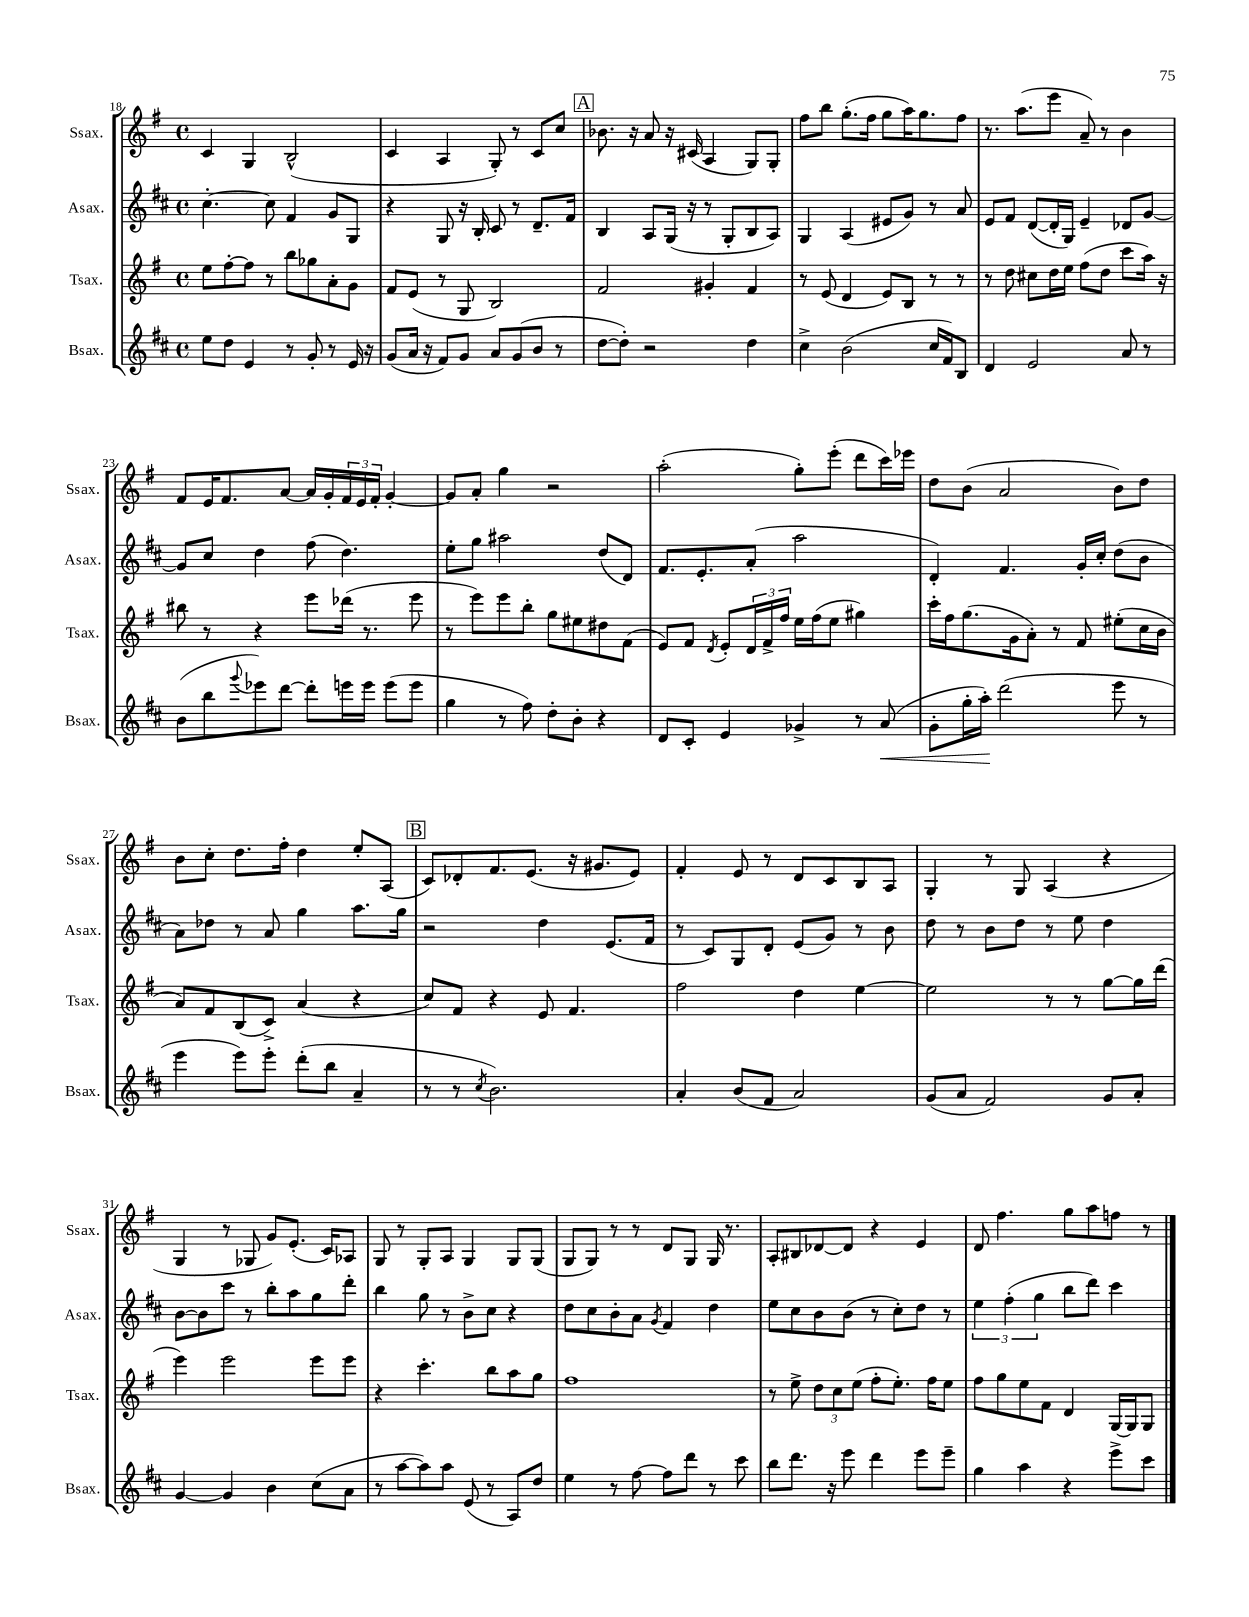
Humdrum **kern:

**kern	**kern	**kern	**kern
*staff4	*staff3	*staff2	*staff1
*clefG2	*clefG2	*clefG2	*clefG2
*k[f#c#]	*k[f#]	*k[f#c#]	*k[f#]
*M4/4	*M4/4	*M4/4	*M4/4
*met(c)	*met(c)	*met(c)	*met(c)
8ee	8ee	[4.cc#'	4c
8dd	[8ff#'	.	.
4e	8ff#]	.	4G
.	8r	8cc#]	.
8r	8bb	4f#	(2B^^
8g'	8gg-	.	.
8r	8a'	8g	.
16e	8g	8G	.
16r	.	.	.
=	=	=	=
(8g	8f#	4r	4c
16a	(8e	.	.
16r	.	.	.
8f#)	8r	8G	4A
8g	8G	16r	.
.	.	16B'	.
8a	2B)	8c#	8G')
(8g	.	8r	8r
8b	.	8.d~	8c
8r	.	.	8cc
.	.	16f#	.
=	=	=	=
[8dd	2f#	4B	8.b-
8dd'])	.	.	.
.	.	.	16r
2r	.	8A	8a
.	.	(16G	16r
.	.	16r	(16c#
.	4g#'	8r	4A
.	.	8G'	.
4dd	4f#	8B	8G)
.	.	8A)	8G'
=	=	=	=
4cc#^	8r	4G	8ff#
.	(8e	.	8bb
(2b	4d	(4A	(8.gg'
.	.	.	16ff#
.	8e)	8e#	8gg
.	8B	8g)	16aa)
.	.	.	8.gg
16cc#	8r	8r	.
16f#)	.	.	.
8B	8r	8a	8ff#
=	=	=	=
4d	8r	8e	8.r
.	8dd	8f#	.
.	.	.	(8.aa
2e	8cc#	([8d	.
.	16dd	16d']	8eee
.	16ee	16G)	.
.	(8ff#	4e~	8a~)
.	8dd	.	8r
8a	8ccc	8d-	4b
8r	16aa)	[8g	.
.	16r	.	.
=	=	=	=
(8b	8bb#	8g]	8f#
8bb	8r	8cc#	16e
.	.	.	8.f#
8qqggg	.	.	.
8eee-)	4r	4dd	.
[8ddd	.	.	[8a
8ddd']	8eee	(8ff#	16a]
.	.	.	16g'
16eee	(16ddd-	4.dd)	24f#
.	.	.	24e
16eee	8.r	.	.
.	.	.	24f#'
(8eee	.	.	[4g'
8eee	8eee	.	.
=	=	=	=
4gg	8r	8ee'	8g]
.	8eee)	8gg	8a'
8r	8eee	2aa#	4gg
8ff#)	8bb'	.	.
8dd'	8gg	.	2r
8b'	8ee#	.	.
4r	8dd#	(8dd	.
.	(8f#	8d)	.
=	=	=	=
8d	8e)	8.f#	(2aa'
8c#'	8f#	.	.
.	.	8.e'	.
.	8qd	.	.
4e	8e'	.	.
.	24d	(8a'	.
.	24f#^	.	.
.	24ff#	.	.
4g-^	16ee	2aa	8gg')
.	(16ff#	.	.
.	8ee	.	(8eee'
8r	4gg#)	.	8ddd
(8a	.	.	16ccc)
.	.	.	16eee-
=	=	=	=
8g'	16ccc'	4d')	8dd
.	16ff#	.	.
16gg'	(8.gg	.	(8b
16aa')	.	.	.
(2ddd	.	4.f#	2a
.	16g	.	.
.	8a')	.	.
.	8r	.	.
.	8f#	16g'	.
.	.	16cc#'	.
8eee	(8ee#'	(8dd	8b)
8r	16cc	8b	8dd
.	16b	.	.
=	=	=	=
4eee	8a)	8a)	8b
.	8f#	8dd-	8cc'
8eee)	(8B	8r	8.dd
8eee'	8c^)	8a	.
.	.	.	16ff#'
(8ddd'	(4a	4gg	4dd
8bb	.	.	.
4a~	4r	8.aa	8ee'
.	.	.	(8A
.	.	16gg	.
=	=	=	=
8r	8cc)	2r	8c)
8r	8f#	.	8d-'
8qcc#	.	.	.
2.b)	4r	.	8.f#
.	.	.	(8.e
.	8e	4dd	.
.	4.f#	.	16r
.	.	.	8.g#
.	.	(8.e	.
.	.	.	8e)
.	.	16f#	.
=	=	=	=
4a'	2ff#	8r	4f#'
.	.	8c#)	.
(8b	.	8G	8e
8f#	.	8d'	8r
2a)	4dd	(8e	8d
.	.	8g)	8c
.	[4ee	8r	8B
.	.	8b	8A
=	=	=	=
(8g	2ee]	8dd	4G'
8a	.	8r	.
2f#)	.	8b	8r
.	.	8dd	8G
.	8r	8r	(4A
.	8r	8ee	.
8g	[8gg	4dd	4r
8a'	16gg]	.	.
.	(16ddd	.	.
=	=	=	=
[4g	4eee)	[8b	4G
.	.	8b]	.
4g]	2eee	8ccc#	8r
.	.	8r	8G-
4b	.	8bb'	8g)
.	.	8aa	(8.e'
(8cc#	8eee	8gg	.
.	.	.	16c)
8a	8eee	8ddd'	8A-
=	=	=	=
8r	4r	4bb	8G
[8aa	.	.	8r
8aa])	4.ccc'	8gg	8G'
8aa	.	8r	8A
(8e	.	8b^	4G
8r	8bb	8cc#	.
8A)	8aa	4r	8G
8dd	8gg	.	(8G
=	=	=	=
4ee	1ff#	8dd	8G
.	.	8cc#	8G)
8r	.	8b'	8r
[8ff#	.	8a	8r
.	.	8qg	.
8ff#]	.	4f#	8d
8ddd	.	.	8G
8r	.	4dd	16G
.	.	.	8.r
8ccc#	.	.	.
=	=	=	=
8bb	8r	8ee	8A'
8.ddd	8ee^	8cc#	8B#
.	12dd	8b	[8d-
16r	.	.	.
.	12cc	.	.
8eee	.	(8b	8d-]
.	(12ee	.	.
4ddd	8ff#'	8r	4r
.	8.ee')	8cc#')	.
8eee	.	8dd	4e
.	16ff#	.	.
8eee~	8ee	8r	.
=	=	=	=
4gg	8ff#	6ee	8d
.	8gg	.	4.ff#
.	.	(6ff#'	.
4aa	8ee	.	.
.	.	6gg	.
.	8f#	.	.
4r	4d	8bb	8gg
.	.	8ddd)	8aa
8eee^	[16G	4ccc#	8ff
.	16G]	.	.
8ccc#	8G	.	8r
==	==	==	==
*-	*-	*-	*-
